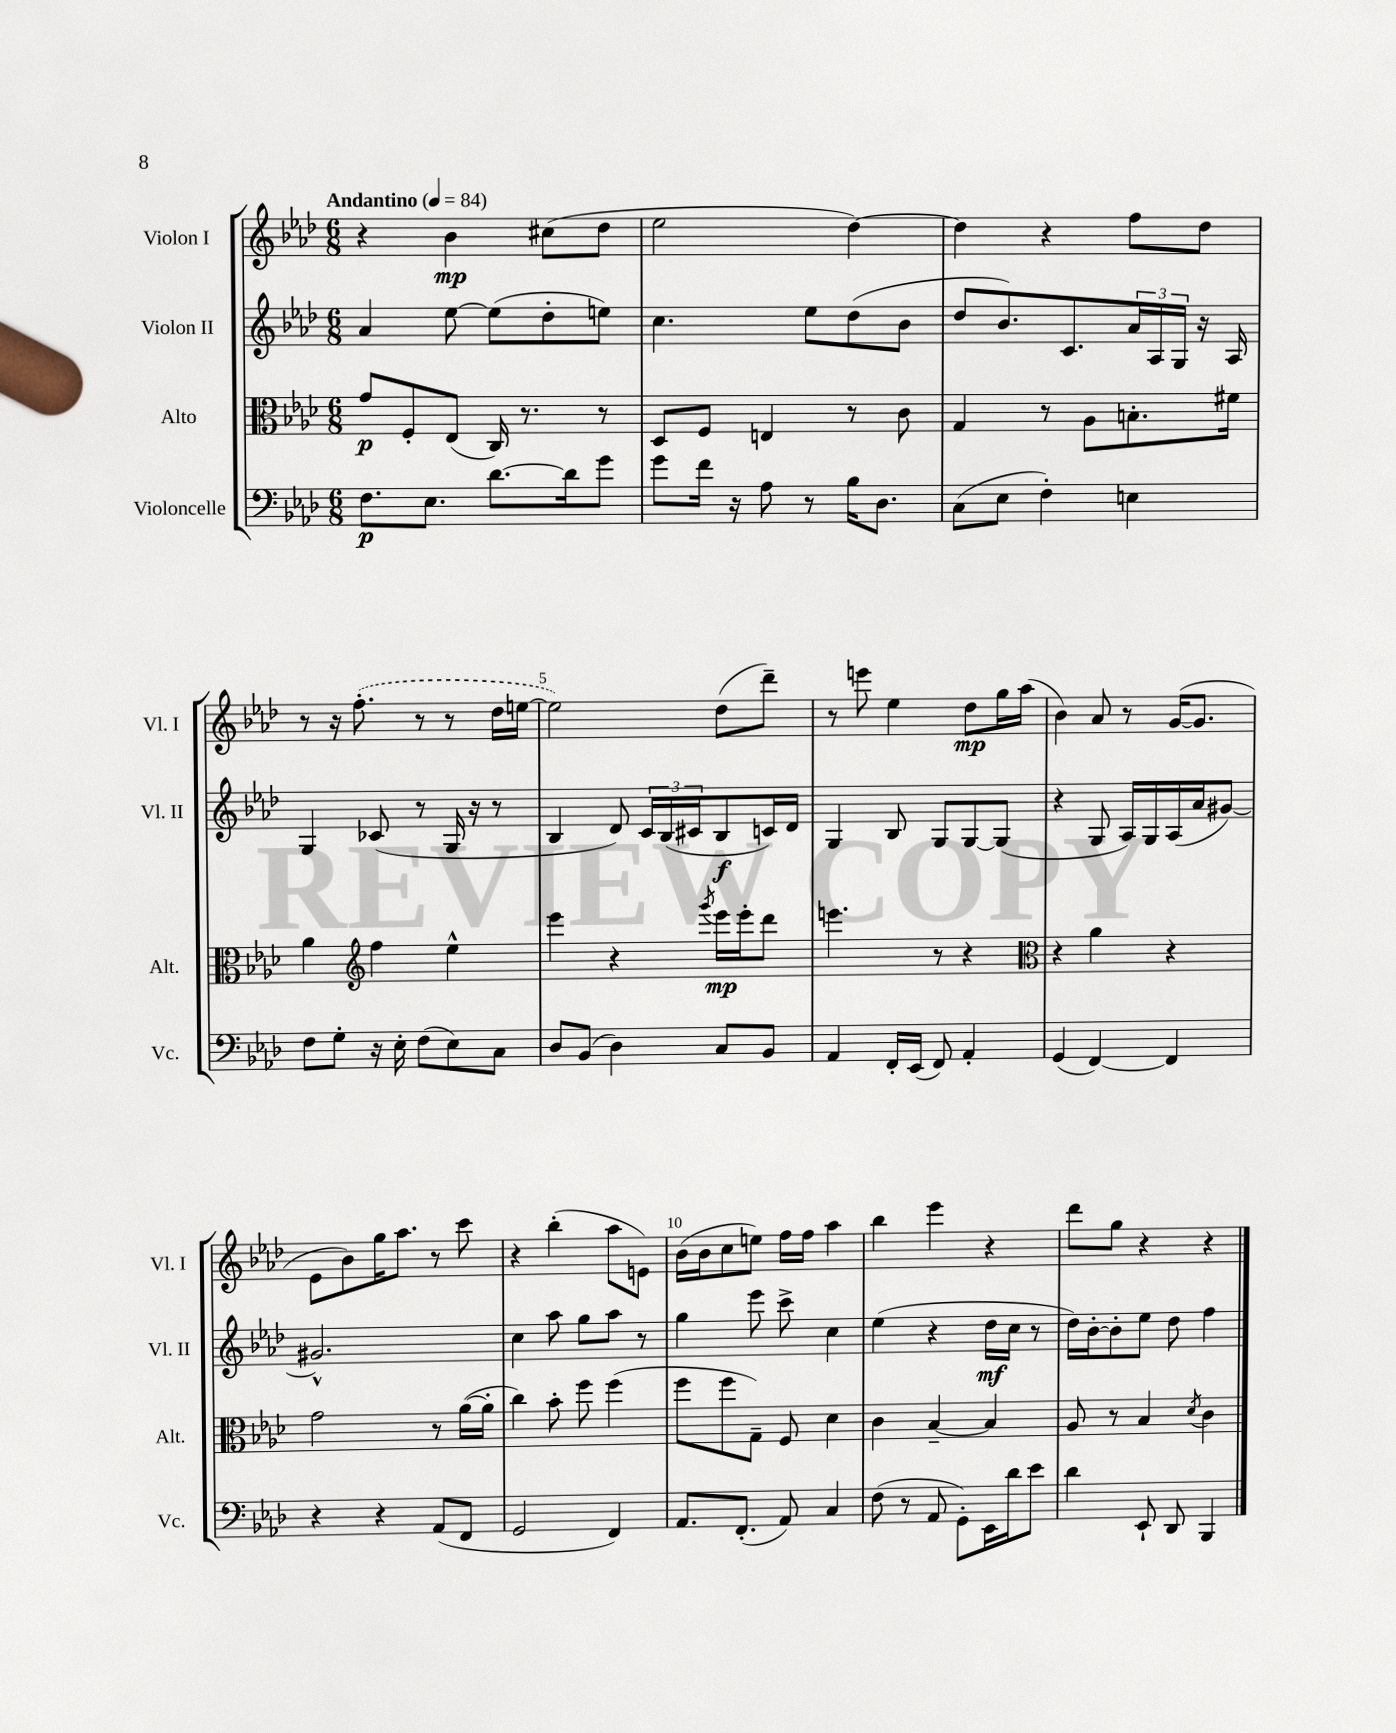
<<
\new StaffGroup <<
\new Staff = "s0" \with { instrumentName = "Violon I" shortInstrumentName = "Vl. I" } {
    \clef treble \key aes \major \numericTimeSignature \time 6/8 \tempo "Andantino" 4 = 84
    r4 bes'4\mp cis''8( des''8 |
    ees''2 des''4~) |
    des''4 r4 f''8 des''8 |
    r8 r16 \once \slurDashed f''8.-.( r8 r8 des''16 e''16~ |
    e''2) des''8( des'''8--) |
    r8 e'''8 ees''4 des''8\mp g''16 aes''16( |
    bes'4) aes'8 r8 g'16~( g'8. |
    ees'8 bes'8) g''16 aes''8. r8 c'''8 |
    r4 bes''4-.( aes''8 e'8) |
    bes'16( bes'16 c''8 e''8) f''16 f''16 aes''4 |
    bes''4 ees'''4 r4 |
    des'''8 g''8 r4 r4 \bar "|." |
}
\new Staff = "s1" \with { instrumentName = "Violon II" shortInstrumentName = "Vl. II" } {
    \clef treble \key aes \major \numericTimeSignature \time 6/8
    aes'4 ees''8~ ees''8( des''8-. e''8) |
    c''4. ees''8 des''8( bes'8 |
    des''8 bes'8.) c'8. \tuplet 3/2 { aes'16 aes16 g16 } r16 aes16 |
    g4 ces'8( r8 g16 r16 r8 |
    bes4 des'8) \tuplet 3/2 { c'16 bes16( cis'16 } bes8\f c'16) des'16 |
    g4 bes8 g8 g8~ g8( |
    r4 g8 aes16) g16 aes16( aes'16 gis'8~) |
    gis'2.-^ |
    c''4 aes''8 g''8 aes''8 r8 |
    g''4 ees'''8 c'''8-> c''4 |
    ees''4( r4 des''16\mf c''16 r8 |
    des''16) bes'16~-. bes'8-. ees''8 des''8 f''4 \bar "|." |
}
\new Staff = "s2" \with { instrumentName = "Alto" shortInstrumentName = "Alt." } {
    \clef alto \key aes \major \numericTimeSignature \time 6/8
    g'8\p f8-. ees8( c16) r8. r8 |
    des8 f8 e4 r8 c'8 |
    g4 r8 aes8 b8.-. fis'16 |
    aes'4 \clef treble f''4 ees''4-^ |
    ees'''4 r4 \acciaccatura { g'''8 } ees'''16\mp ees'''16-. des'''8 |
    e'''4. r8 r4 |
    \clef alto r4 aes'4 r4 |
    g'2 r8 aes'16~( aes'16-. |
    c''4) bes'8-. f''8 f''4( |
    f''8 f''8 g8--) f8 des'4 |
    c'4 bes4~-- bes4 |
    aes8 r8 bes4 \acciaccatura { des'8 } c'4 \bar "|." |
}
\new Staff = "s3" \with { instrumentName = "Violoncelle" shortInstrumentName = "Vc." } {
    \clef bass \key aes \major \numericTimeSignature \time 6/8
    f8.\p ees8. des'8.~ des'16 g'8 |
    g'8 f'16 r16 aes8 r8 bes16 des8. |
    c8( ees8 f4-.) e4 |
    f8 g8-. r16 ees16-. f8( ees8) c8 |
    des8 bes,8( des4) c8 bes,8 |
    aes,4 f,16-. ees,16( f,8) aes,4-. |
    g,4( f,4~) f,4 |
    r4 r4 aes,8( f,8 |
    g,2 f,4) |
    aes,8. f,8.-.( aes,8) c4 |
    f8( r8 aes,8 g,8-.) ees,16 des'16 ees'8 |
    des'4 ees,8-! des,8 bes,,4 \bar "|." |
}
>>
>>
\layout { \context { \Score \override BarNumber.break-visibility = ##(#f #t #t) barNumberVisibility = #(every-nth-bar-number-visible 5) } }
